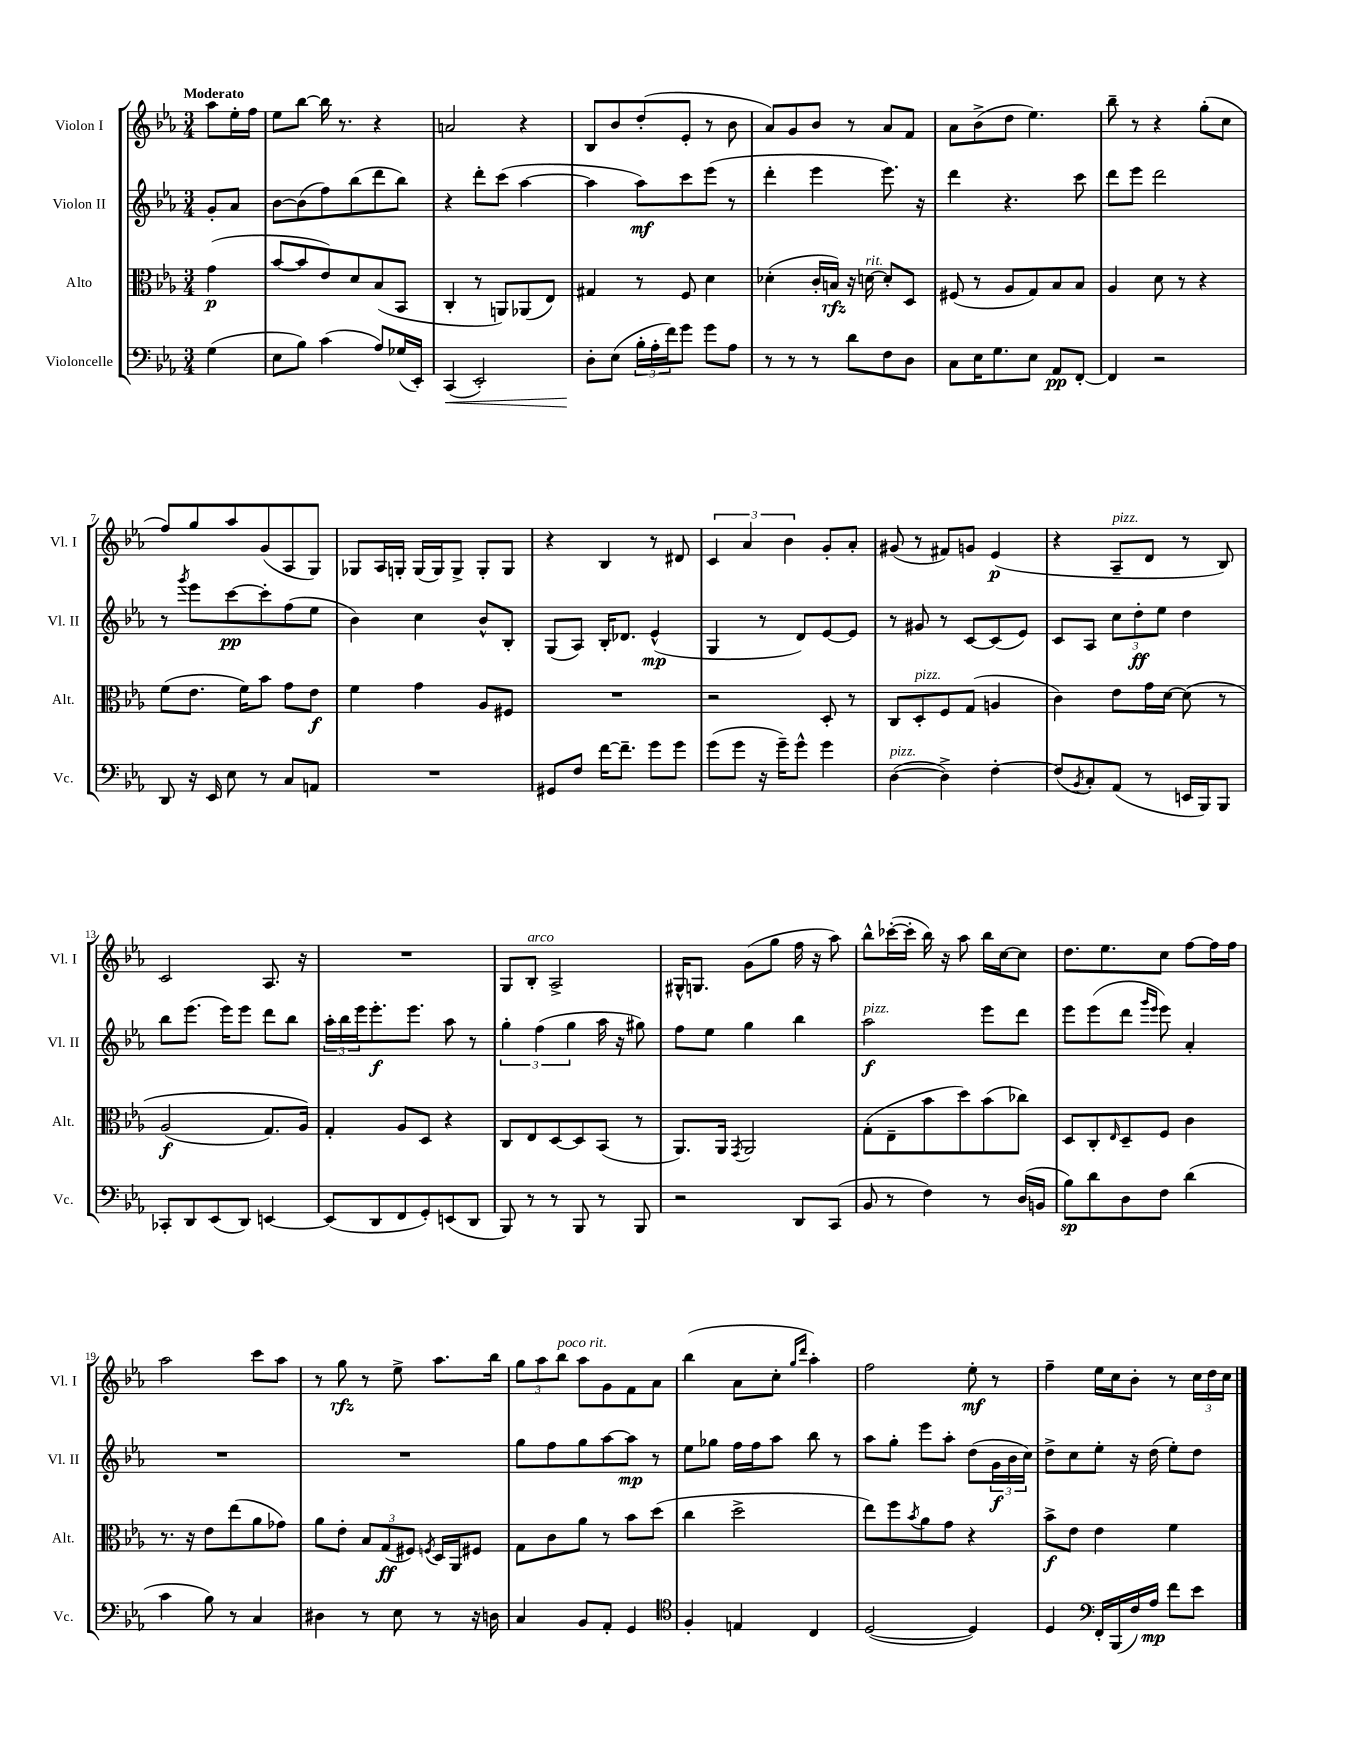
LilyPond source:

<<
\new StaffGroup <<
\new Staff = "s0" \with { instrumentName = "Violon I" shortInstrumentName = "Vl. I" } {
    \clef treble \key ees \major \numericTimeSignature \time 3/4 \partial 4 \tempo "Moderato"
    aes''8 ees''16-. f''16 |
    ees''8 bes''8~ bes''16 r8. r4 |
    a'2 r4 |
    bes8 bes'8 d''8-.( ees'8-. r8 bes'8 |
    aes'8) g'8 bes'8 r8 aes'8 f'8 |
    aes'8 bes'8->( d''8 ees''4.) |
    bes''8-- r8 r4 g''8-.( c''8 |
    f''8) g''8 aes''8 g'8( aes8 g8) |
    ges8 aes16 g16-. g16( g16) g8-> g8-. g8 |
    r4 bes4 r8 dis'8 |
    \tuplet 3/2 { c'4 aes'4 bes'4 } g'8-. aes'8-. |
    gis'8( r8 fis'8) g'8 ees'4\p( |
    r4 aes8--^\markup { \italic "pizz." } d'8 r8 bes8) |
    c'2 aes8. r16 |
    R2. |
    g8 bes8-.^\markup { \italic "arco" } aes2-> |
    gis16-^ g8. g'8( g''8 f''16 r16 aes''8) |
    bes''8-^ ces'''16~-.( ces'''16-. bes''16) r16 aes''8 bes''16 c''16~ c''8 |
    d''8. ees''8. c''8 f''8~ f''16 f''16 |
    aes''2 c'''8 aes''8 |
    r8 g''8\rfz r8 ees''8-> aes''8. bes''16 |
    \tuplet 3/2 { g''8 aes''8 bes''8^\markup { \italic "poco rit." } } aes''8 g'8 f'8 aes'8 |
    bes''4( aes'8 c''8-. \grace { g''16 d'''16 } aes''4-.) |
    f''2 ees''8-.\mf r8 |
    f''4-- ees''16 c''16 bes'8-. r8 \tuplet 3/2 { c''16 d''16 c''16 } \bar "|." |
}
\new Staff = "s1" \with { instrumentName = "Violon II" shortInstrumentName = "Vl. II" } {
    \clef treble \key ees \major \numericTimeSignature \time 3/4 \partial 4
    g'8-. aes'8 |
    bes'8~ bes'8( f''8) bes''8( d'''8 bes''8) |
    r4 d'''8-. c'''8( aes''4~ |
    aes''4 aes''8\mf) c'''8 ees'''8( r8 |
    d'''4-. ees'''4 ees'''8.) r16 |
    d'''4 r4. c'''8 |
    d'''8 ees'''8 d'''2 |
    r8 \acciaccatura { g'''8 } ees'''8 c'''8~\pp c'''8-. f''8( ees''8 |
    bes'4) c''4 bes'8-^ bes8-. |
    g8( aes8) bes16-. des'8. ees'4-^\mp( |
    g4 r8 d'8) ees'8~ ees'8 |
    r8 gis'8 r8 c'8~ c'8( ees'8) |
    c'8 aes8 \tuplet 3/2 { c''8 d''8-.\ff ees''8 } d''4 |
    bes''8 ees'''8.( ees'''16) ees'''8 d'''8 bes''8 |
    \tuplet 3/2 { aes''16-. bes''16 ees'''16 } ees'''8.-.\f ees'''8. aes''8 r8 |
    \tuplet 3/2 { g''4-. f''4( g''4 } aes''16 r16 gis''8) |
    f''8 ees''8 g''4 bes''4 |
    aes''2\f^\markup { \italic "pizz." } ees'''8 d'''8 |
    ees'''8 ees'''8( d'''8 \grace { g'''16 ees'''16 } ees'''8) aes'4-. |
    R2. |
    R2. |
    g''8 f''8 g''8 aes''8~ aes''8\mp r8 |
    ees''8 ges''8 f''16 f''16 aes''8 bes''8 r8 |
    aes''8 g''8-. ees'''8 aes''8-. d''8( \tuplet 3/2 { g'16\f bes'16 c''16) } |
    d''8-> c''8 ees''8-. r16 d''16( ees''8-.) d''8 \bar "|." |
}
\new Staff = "s2" \with { instrumentName = "Alto" shortInstrumentName = "Alt." } {
    \clef alto \key ees \major \numericTimeSignature \time 3/4 \partial 4
    g'4\p( |
    bes'8~ bes'8 ees'8) d'8 bes8( bes,8 |
    c4-. r8 a,8) aes,8( ees8) |
    gis4 r8 f8 d'4 |
    des'4-.( c'16-. b16\rfz) r16 d'16~^\markup { \italic "rit." } d'8-. d8 |
    fis8( r8 aes8 g8) bes8 bes8 |
    aes4 d'8 r8 r4 |
    f'8( ees'8. f'16) bes'8 g'8 ees'8\f |
    f'4 g'4 aes8 fis8 |
    R2. |
    r2 d8-. r8 |
    c8 d8-.^\markup { \italic "pizz." } f8 g8( a4 |
    c'4) ees'8 g'16 d'16~ d'8\( r8 |
    aes2\f( g8.) aes16\) |
    g4-. aes8 d8 r4 |
    c8 ees8 d8~ d8 bes,8( r8 |
    aes,8.) aes,16 \acciaccatura { g,8 } aes,2 |
    g8-.( ees8-- bes'8 d''8) bes'8( ces''8) |
    d8 c8-. \grace { ees16 } d8-- f8 c'4 |
    r8. r16 ees'8 ees''8( aes'8 ges'8) |
    aes'8 ees'8-. \tuplet 3/2 { bes8 g8\ff( fis8) } \acciaccatura { f8 } d16 aes,16 fis8 |
    g8 c'8 aes'8 r8 bes'8 d''8( |
    c''4 d''2-> |
    ees''8) f''8 \acciaccatura { bes'8 } aes'8 g'8 r4 |
    bes'8->\f ees'8 ees'4 f'4 \bar "|." |
}
\new Staff = "s3" \with { instrumentName = "Violoncelle" shortInstrumentName = "Vc." } {
    \clef bass \key ees \major \numericTimeSignature \time 3/4 \partial 4
    g4( |
    ees8 bes8) c'4( aes8) ges16( ees,16-.) |
    c,4\<( ees,2-.) |
    d8-.\! ees8( \tuplet 3/2 { bes16-. aes16-. f'16) } g'8 g'8 aes8 |
    r8 r8 r8 d'8 f8 d8 |
    c8 ees16 g8. ees8 aes,8\pp f,8~-. |
    f,4 r2 |
    d,8 r16 ees,16 ees8 r8 c8 a,8 |
    R2. |
    gis,8 f8 f'16~ f'8.-- g'8 g'8 |
    g'8( g'8 r16 g'16--) g'8-^ g'4 |
    d4~^\markup { \italic "pizz." }( d4->) f4~-. |
    f8( \acciaccatura { bes,8 } c8-.) aes,8( r8 e,16 bes,,16) bes,,8 |
    ces,8-. d,8 ees,8( d,8) e,4~ |
    e,8( d,8 f,8 g,8-.) e,8( d,8 |
    bes,,8) r8 r8 bes,,8 r8 bes,,8 |
    r2 d,8 c,8( |
    bes,8 r8 f4) r8 d16( b,16 |
    bes8\sp) d'8 d8 f8 d'4( |
    c'4 bes8) r8 c4 |
    dis4 r8 ees8 r8 r16 d16 |
    c4 bes,8 aes,8-. g,4 |
    \clef tenor f4-. e4 c4 |
    d2~( d4) |
    d4 \clef bass f,16-. bes,,16( f16) aes16\mp f'8 ees'8 \bar "|." |
}
>>
>>
